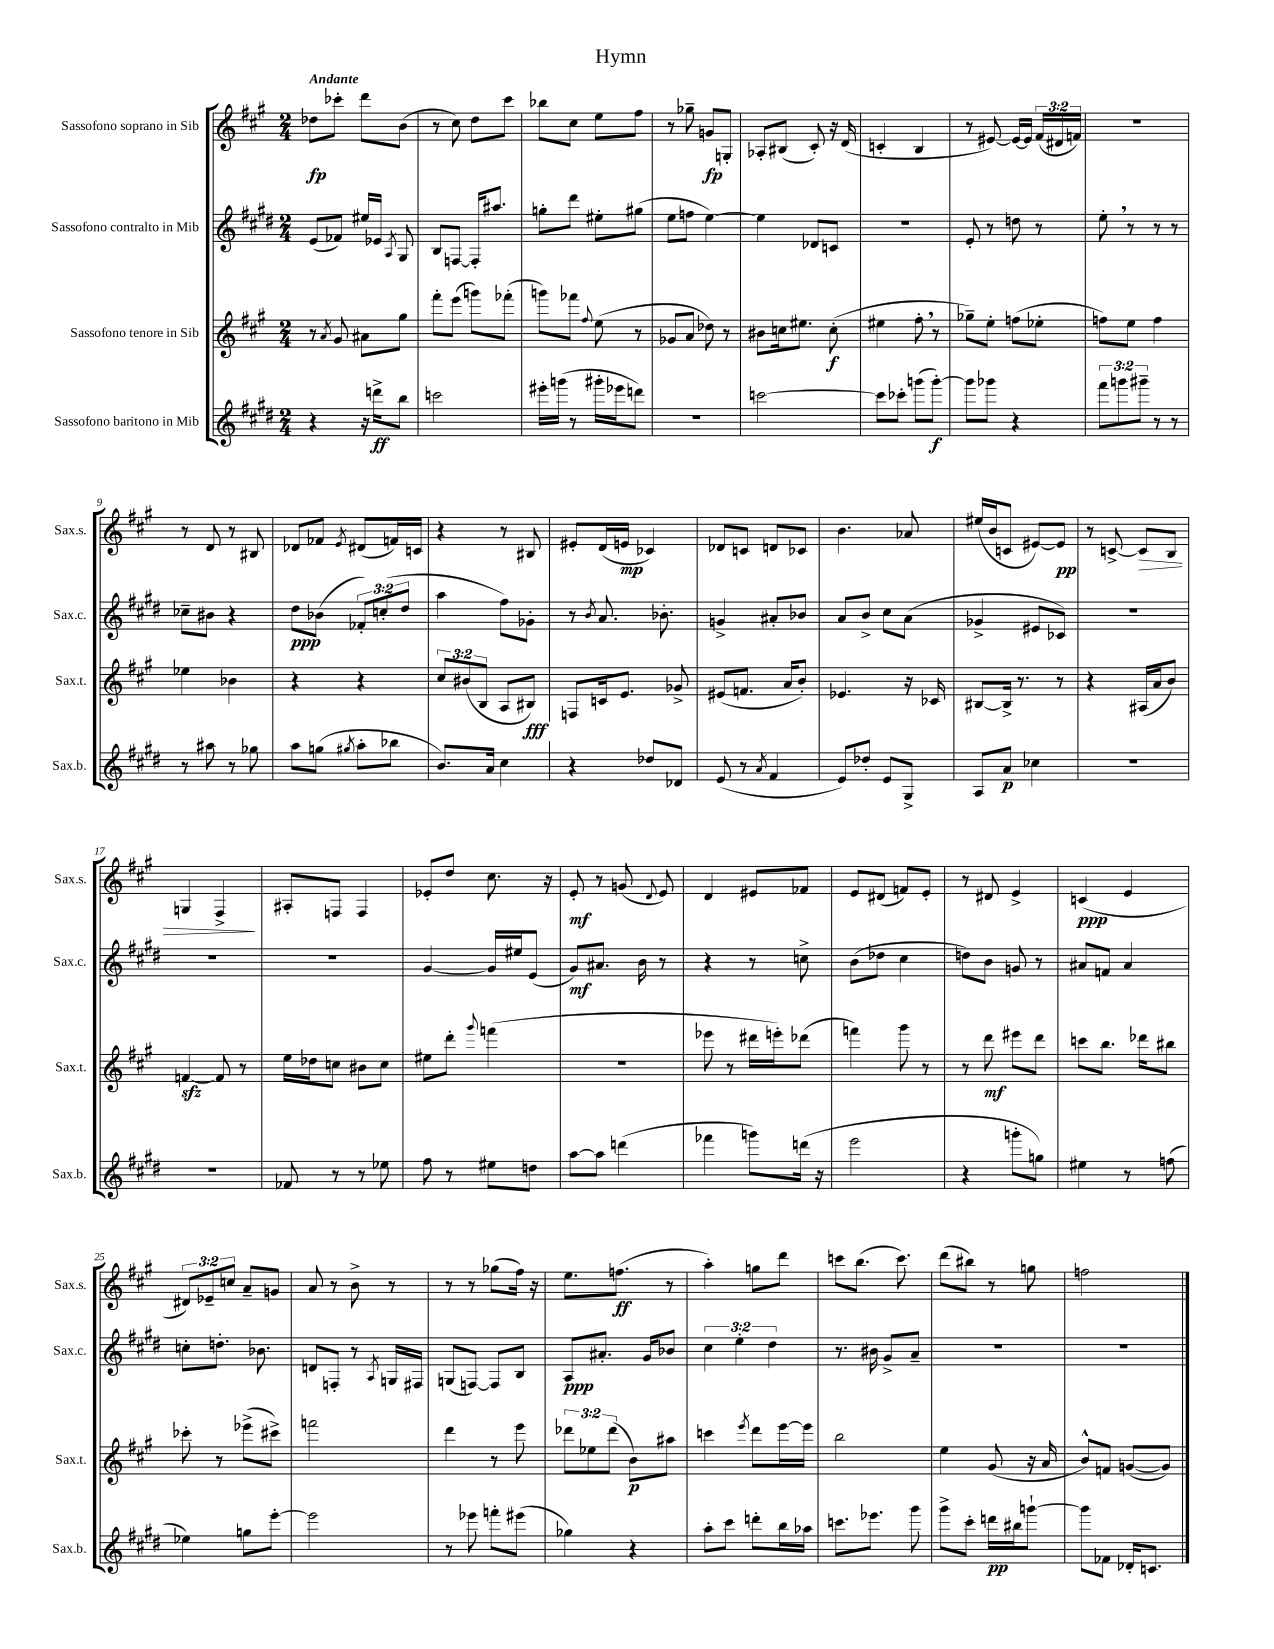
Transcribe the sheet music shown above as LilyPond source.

\header { title = "Hymn" }
<<
\new StaffGroup <<
\new Staff = "s0" \with { instrumentName = "Sassofono soprano in Sib" shortInstrumentName = "Sax.s." } {
    \clef treble \key a \major \numericTimeSignature \time 2/4 \override Staff.TupletNumber.text = #tuplet-number::calc-fraction-text \tempo "Andante"
    \autoBeamOff des''8[\fp ces'''8]-. d'''8[ b'8]( |
    r8 cis''8) d''8[ cis'''8] |
    bes''8[ cis''8] e''8[ fis''8] |
    r8 ges''8-- g'8[\fp g8]-. |
    aes8[-. bis8]( cis'8-.) r16 d'16( |
    c'4-. b4 |
    r8 eis'8~) eis'16[~ eis'16] \tuplet 3/2 { fis'16[( dis'16 f'16]) } |
    R2 |
    r8 d'8 r8 bis8 |
    des'8[ fes'8] \acciaccatura { e'8 } dis'8[( f'16) c'16] |
    r4 r8 bis8 |
    eis'8[-. d'16( e'16]\mp ces'4) |
    des'8[ c'8] d'8[ ces'8] |
    b'4. aes'8 |
    eis''16[( b'16 c'8] eis'8[~) eis'8]\pp |
    r8 c'8~-> c'8[\> b8] |
    g4 fis4->\! |
    ais8[-. f8] f4 |
    ees'8[-. d''8] cis''8. r16 |
    e'8-.\mf r8 g'8( \appoggiatura { d'8 } e'8) |
    d'4 eis'8[ fes'8] |
    e'8[ dis'8]( f'8[) e'8]-. |
    r8 dis'8 e'4-> |
    c'4\ppp( e'4 |
    \tuplet 3/2 { dis'8[) ees'8-- c''8] } a'8[-- g'8] |
    a'8 r8 b'8-> r8 |
    r8 r8 ges''8[( fis''16]) r16 |
    e''8.[ f''8.]\ff( r8 |
    a''4-.) g''8[ d'''8] |
    c'''8[ b''8.]( c'''8.) |
    d'''8[( bis''8]) r8 g''8 |
    f''2 \bar "|." |
}
\new Staff = "s1" \with { instrumentName = "Sassofono contralto in Mib" shortInstrumentName = "Sax.c." } {
    \clef treble \key e \major \numericTimeSignature \time 2/4 \override Staff.TupletNumber.text = #tuplet-number::calc-fraction-text
    \autoBeamOff e'8[( fes'8]) eis''16[ ees'16] \acciaccatura { a8 } gis8 |
    b8[ f8]~ f16[-. ais''8.] |
    g''8[-. dis'''8] eis''8[-. gis''8]( |
    e''8[ f''8] e''4~) |
    e''4 des'8[ c'8] |
    r2 |
    e'8-. r8 d''8 r8 |
    e''8-. \breathe r8 r8 r8 |
    ces''8[-- bis'8] r4 |
    dis''8[\ppp bes'8]( \tuplet 3/2 { fes'8[-.) c''8-.( dis''8] } |
    a''4 fis''8[) ges'8]-. |
    r8 \acciaccatura { b'8 } a'8. bes'8.-. |
    g'4-> ais'8[-. bes'8] |
    a'8[ b'8]-> cis''8[ a'8]( |
    ges'4-> eis'8[ ces'8]) |
    R2 |
    R2 |
    R2 |
    gis'4~ gis'16[ eis''16 e'8]( |
    gis'8[\mf) ais'8.] b'16 r8 |
    r4 r8 c''8-> |
    b'8[( des''8] cis''4 |
    d''8[) b'8] g'8 r8 |
    ais'8[ f'8] ais'4 |
    c''8[-. d''8.]-. bes'8. |
    d'8[ f8]-. r8 \acciaccatura { a8 } g16[ fis16] |
    g8[( f8]~) f8[ b8] |
    a8[\ppp ais'8.]-. gis'16[ bes'8] |
    \tuplet 3/2 { cis''4 e''4-. dis''4 } |
    r8. bis'16 gis'8[-> a'8]-- |
    R2 |
    R2 \bar "|." |
}
\new Staff = "s2" \with { instrumentName = "Sassofono tenore in Sib" shortInstrumentName = "Sax.t." } {
    \clef treble \key a \major \numericTimeSignature \time 2/4 \override Staff.TupletNumber.text = #tuplet-number::calc-fraction-text
    \autoBeamOff r8 \acciaccatura { a'8 } gis'8 ais'8[ gis''8] |
    fis'''8[-. e'''8]( g'''8[) fes'''8]-.( |
    g'''8[) fes'''8] \appoggiatura { fis''8 } e''8( r8 |
    ges'8[ a'8] des''8) r8 |
    bis'8[ c''16 eis''8.] c''8-.\f( |
    eis''4 fis''8-. \breathe r8 |
    ges''8[--) e''8]-. f''8[( ees''8]-. |
    f''8[) e''8] f''4 |
    ees''4 bes'4 |
    r4 r4 |
    \tuplet 3/2 { cis''8[ bis'8( b8] } a8[ bis8]\fff) |
    f8[ c'16 e'8.] ges'8-> |
    eis'8[( f'8.] a'16[ b'8]-.) |
    ees'4. r16 ces'16 |
    bis8[~ bis16]-> r8. r8 |
    r4 ais16[( a'16 b'8]) |
    f'4~\sfz f'8 r8 |
    e''16[ des''16 c''8] bis'8[ c''8] |
    eis''8[ d'''8]-. \appoggiatura { gis'''8 } f'''4( |
    r2 |
    ees'''8 r8 dis'''16[ e'''16-.) des'''8]( |
    f'''4) gis'''8 r8 |
    r8 d'''8\mf eis'''8[ d'''8] |
    c'''8[ b''8.] des'''16[ bis''8] |
    ces'''8-. r8 ees'''8[->( cis'''8]->) |
    f'''2 |
    d'''4 r8 e'''8 |
    \tuplet 3/2 { des'''8[ ees''8 des'''8]( } b'8[\p) ais''8] |
    c'''4 \acciaccatura { e'''8 } d'''8[ e'''16~ e'''16] |
    b''2 |
    e''4 gis'8( r16 a'16 |
    b'8[-^) f'8] g'8[~( g'8]) \bar "|." |
}
\new Staff = "s3" \with { instrumentName = "Sassofono baritono in Mib" shortInstrumentName = "Sax.b." } {
    \clef treble \key e \major \numericTimeSignature \time 2/4 \override Staff.TupletNumber.text = #tuplet-number::calc-fraction-text
    \autoBeamOff r4 r16 d'''16[->\ff b''8] |
    c'''2 |
    eis'''16[-. g'''16]( r8 gis'''16[-. ees'''16 d'''8]) |
    R2 |
    c'''2~ |
    c'''8[ ces'''8]-. g'''8[( g'''8]~-.\f) |
    g'''8[ ges'''8] r4 |
    \tuplet 3/2 { fis'''8[ g'''8 gis'''8]-- } r8 r8 |
    r8 ais''8 r8 ges''8 |
    a''8[ g''8]( \acciaccatura { gis''8 } a''8[-. bes''8] |
    b'8.[) a'16] cis''4 |
    r4 des''8[ des'8] |
    e'8( r8 \acciaccatura { a'8 } fis'4 |
    e'8[) des''8]-. e'8[ gis8]-> |
    a8[ a'8]\p ces''4 |
    R2 |
    R2 |
    fes'8 r8 r8 ees''8 |
    fis''8 r8 eis''8[ d''8] |
    a''8[~ a''8] d'''4( |
    fes'''4 g'''8[) d'''16]( r16 |
    e'''2 |
    r4 g'''8[-. g''8]) |
    eis''4 r8 f''8( |
    ees''4) g''8[ e'''8]~-. |
    e'''2 |
    r8 ees'''8 f'''8[-. eis'''8]( |
    ges''4) r4 |
    a''8[-. cis'''8] d'''8[-. b''16 aes''16] |
    c'''8.[ ees'''8.] gis'''8 |
    gis'''8[-> cis'''8]-. d'''16[\pp bis''16 g'''8]~-! |
    g'''8[ fes'8] des'16[-. c'8.] \bar "|." |
}
>>
>>
